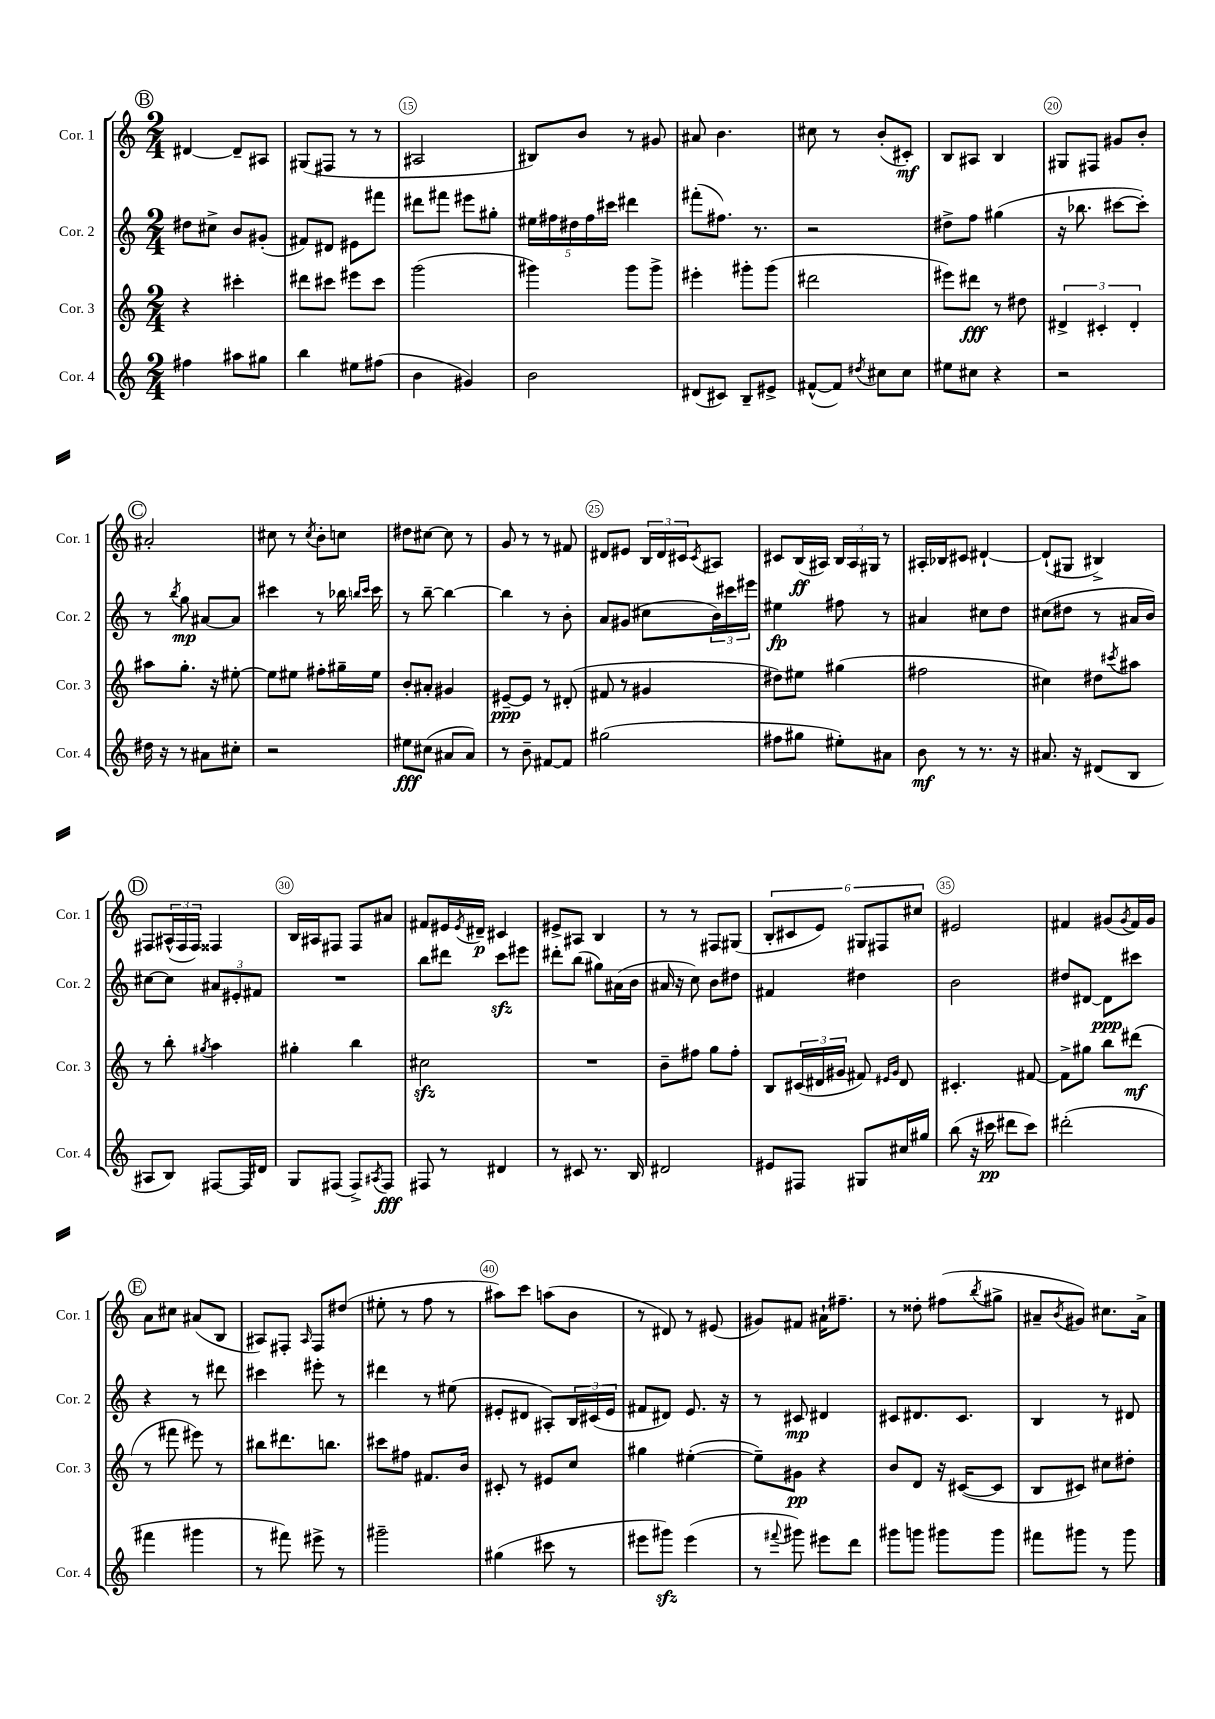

**kern	**kern	**kern	**kern
*staff4	*staff3	*staff2	*staff1
*clefG2	*clefG2	*clefG2	*clefG2
*k[]	*k[]	*k[]	*k[]
*M2/4	*M2/4	*M2/4	*M2/4
4ff#	4r	8dd#	[4d#
.	.	8cc#^	.
8aa#	4ccc#'	8b	8d#~]
8gg#	.	(8g#'	8A#
=	=	=	=
4bb	8ddd#	8f#)	(8G#
.	8ccc#	8d#	8F#
8ee#	8eee#	8e#	8r
(8ff#	8ccc#	8fff#	8r
=	=	=	=
4b	(2ggg	8ddd#	2A#
.	.	8fff#	.
4g#)	.	8eee#	.
.	.	8gg#'	.
=	=	=	=
2b	4ggg#)	20ee#	8B#)
.	.	20ff#	.
.	.	20dd#	.
.	.	.	8b
.	.	20ff#	.
.	.	20ccc#	.
.	8ggg#	4ddd#	8r
.	8ggg#^	.	8g#
=	=	=	=
(8d#	4eee#'	(8fff#'	8a#
8c#)	.	8.ff#)	4.b
8B~	8ggg#'	.	.
.	.	8.r	.
8e#^	(8ggg#	.	.
=	=	=	=
([8f#^^	2ddd#	2r	8cc#
8f#])	.	.	8r
8qdd#	.	.	.
8cc#	.	.	(8b'
8cc#	.	.	8c#')
=	=	=	=
8ee#	8eee#)	8dd#^	8B
8cc#	8ddd#	8ff	8A#
4r	8r	(4gg#	4B
.	8dd#	.	.
=	=	=	=
2r	6d#^	16r	8G#
.	.	8.bb-	.
.	.	.	8F#
.	6c#'	.	.
.	.	[8ccc#	8g#
.	6d#'	.	.
.	.	8ccc#'])	8b'
=	=	=	=
16dd#	8aa#	8r	2a#'
16r	.	.	.
.	.	8qbb	.
8r	8.gg'	8gg	.
8a#	.	[8a#	.
.	16r	.	.
8cc#'	[8ee#'	8a#]	.
=	=	=	=
2r	8ee#]	4ccc#	8cc#
.	8ee#	.	8r
.	.	.	8qcc#
.	8ff#'	8r	8b'
.	16gg#~	16bb-	8cc
.	.	16qqbb	.
.	.	16qqccc#	.
.	16ee#	16ccc#	.
=	=	=	=
8ee#	8b'	8r	8dd#
(8cc#	8a#'	[8bb~	[8cc#
8a#	4g#	4bb_	8cc#]
8a#)	.	.	8r
=	=	=	=
8r	[8e#~	4bb]	8g
8b~	8e#]	.	8r
[8f#	8r	8r	8r
8f#]	(8d#'	8b'	8f#
=	=	=	=
(2gg#	8f#	8a	8d#
.	8r	(8g#	8e#
.	4g#	8cc#	24B
.	.	.	24d#
.	.	.	24c#
.	.	.	8qc#
.	.	24b)	8A#
.	.	24ccc#	.
.	.	24eee#	.
=	=	=	=
8ff#	8dd#)	4ee#	8c#
8gg#	8ee#	.	(16B
.	.	.	16A#)
8ee#')	(4gg#	8ff#	24B
.	.	.	24A#
.	.	.	24G#
8a#	.	8r	8r
=	=	=	=
8b	2ff#	4a#	16A#'
.	.	.	16B-
8r	.	.	8c#
8.r	.	8cc#	[4d#`
.	.	8dd	.
16r	.	.	.
=	=	=	=
8.a#	4cc#)	(8cc#	(8d#`]
.	.	8dd#	8G#
16r	.	.	.
(8d#	8dd#	8r	4B#^)
.	8qccc#	.	.
8B	8aa#	16a#	.
.	.	16b)	.
=	=	=	=
8A#	8r	[8cc#	8F#
8B)	8bb'	8cc#]	(24A#^^
.	.	.	24F#
.	.	.	24F#)
.	8qgg#	.	.
[8F#	4aa	12a#	4F##
.	.	12e#'	.
16F#]	.	.	.
.	.	12f#	.
16d#	.	.	.
=	=	=	=
8G	4gg#'	2r	16B
.	.	.	16A#
(8F#	.	.	8F#
8F#^)	4bb	.	8F#
8qA#	.	.	.
8F#	.	.	8a#
=	=	=	=
8F#	2cc#	8bb	8f#
8r	.	8ddd#	16e#
.	.	.	8qe#
.	.	.	16d#~
4d#	.	8ccc	4c#
.	.	8eee#	.
=	=	=	=
8r	2r	8ddd#'	8e#^
8c#	.	(8bb	8A#
8.r	.	8gg#)	4B
.	.	(16a#	.
16B	.	16b	.
=	=	=	=
2d#	8b~	16a#	8r
.	.	16r	.
.	8ff#	8cc)	8r
.	8gg	8b	8F#
.	8ff#'	8dd#	(8G#
=	=	=	=
8e#	8B	4f#	12B'
.	.	.	12c#
8F#	(24c#	.	.
.	24d#	.	12e)
.	24g#	.	.
8G#	8f#)	4dd#	12G#
.	.	.	12F#
.	16qqe#	.	.
.	16qqg#	.	.
16cc#	8d#	.	.
.	.	.	12cc#
16gg#	.	.	.
=	=	=	=
(8bb	4.c#'	2b	2e#
16r	.	.	.
16ccc#	.	.	.
8ddd#	.	.	.
8ccc#)	[8f#	.	.
=	=	=	=
(2ddd#'	8f#^]	8dd#	4f#
.	8gg#	[8d#	.
.	8bb	8d#]	(8g#
.	.	.	8qg#
.	(8ddd#	8ccc#	16f#)
.	.	.	16g#
=	=	=	=
4fff#	8r	4r	8a
.	8fff#	.	8cc#
4ggg#	8eee#)	8r	(8a#
.	8r	8ddd#	8B
=	=	=	=
8r	8bb#	4ccc#	8A#)
8fff#)	8.ddd#	.	8F#'
.	.	.	16qqA#
8eee#^	.	8eee#'	8F#
.	8.bb	.	.
8r	.	8r	(8dd#
=	=	=	=
2ggg#~	8ccc#	4ddd#	8ee#'
.	8ff#	.	8r
.	8.f#	8r	8ff
.	.	(8ee#	8r
.	16b	.	.
=	=	=	=
(4gg#	8c#'	8e#'	8aa#)
.	8r	8d#	8ccc
8ccc#	8e#	8A#')	(8aa
8r	8cc	24B	8b
.	.	(24c#	.
.	.	24e#	.
=	=	=	=
8eee#	4gg#	8f#	8r
8ggg#)	.	8d#)	8d#)
(4eee#	([4ee#'	8.e	8r
.	.	.	(8e#
.	.	16r	.
=	=	=	=
8r	8ee#~])	8r	8g#)
8qqfff#	.	.	.
8ggg#)	8g#	8c#	8f#
8eee#	4r	4d#	16a#`
.	.	.	8.ff#~
8ddd	.	.	.
=	=	=	=
8ggg#	8b	8c#	8r
8ggg	8d	8.d#	8dd##'
8ggg#	16r	.	(8ff#
.	([16c#	8.c#	.
.	.	.	8qbb
8ggg#	8c#]	.	8gg#^
=	=	=	=
8fff#	8B	4B	8a#~
.	.	.	8qb
8ggg#	8c#)	.	8g#)
8r	8cc#	8r	8.cc#
8ggg#	8dd#'	8d#	.
.	.	.	16a#^
==	==	==	==
*-	*-	*-	*-
